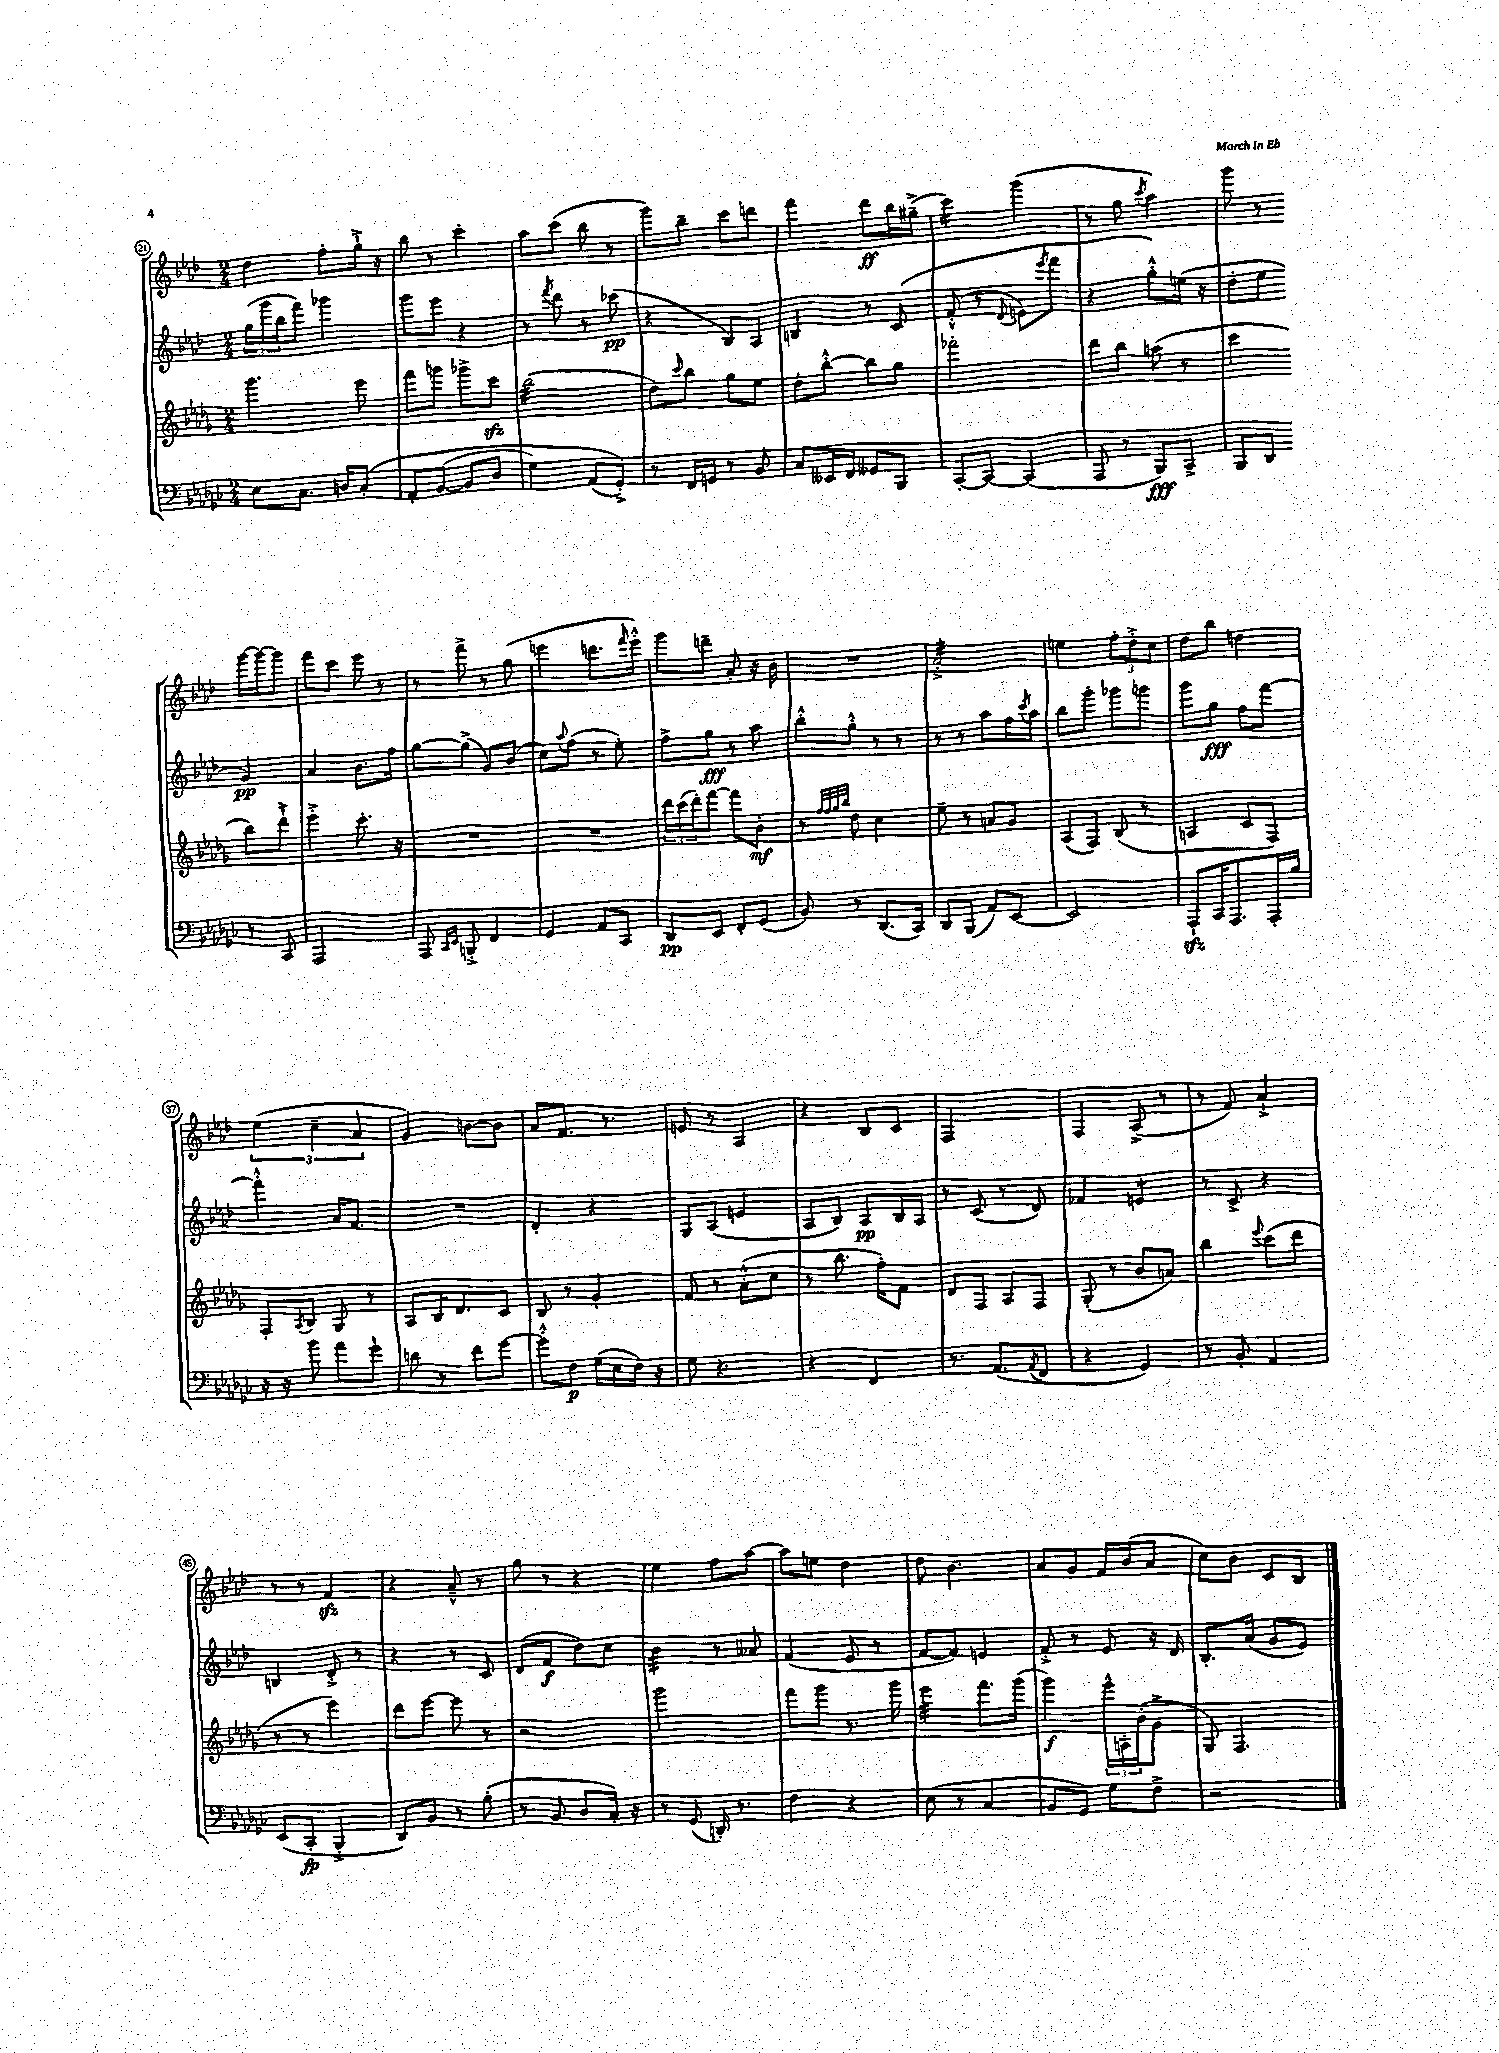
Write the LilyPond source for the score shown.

<<
\new StaffGroup <<
\new Staff = "s0" {
    \clef treble \key aes \major \numericTimeSignature \time 2/4
    des''4 f''8-. g''16-!-> r16 |
    bes''8 r8 c'''4-. |
    aes''8 c'''8( bes''8 r8 |
    g'''8) bes''8-- c'''8 d'''8 |
    f'''4 des'''8\ff bes''16 gis''16--->( |
    c'''4:16) g'''4( |
    r8 g''8 \acciaccatura { c'''8 } aes''4) |
    g'''8 r8 g'''16~ g'''16~ g'''8 |
    f'''8 c'''8 ees'''8 r8 |
    r8 f'''8-> r8 g''8( |
    e'''4 d'''8. \grace { f'''16 } e'''16-.-^) |
    g'''8 d'''8-- aes'8-. r16 bes'16 |
    R2 |
    aes'2:32-.-> |
    e''4 \tuplet 3/2 { f''8-. des''8-.-> c''8 } |
    des''8 bes''8 d''4 |
    \tuplet 3/2 { ees''4( c''4-- aes'4 } |
    g'4) b'8~ b'8 |
    aes'8 f'8. r8. |
    e'8 r8 aes4 |
    r4 bes8 c'8 |
    f2 |
    f4 aes8->( r8 |
    r8 f'8) aes'4-!-> |
    r8 r8 f'4\sfz |
    r4 aes'8---^ r8 |
    g''8 r8 r4 |
    ees''4 f''8 aes''8~ |
    aes''8 e''8 des''4 |
    des''8 bes'4. |
    aes'8 g'8 f'16 bes'16( aes'8 |
    c''8) bes'8 c'8 bes8 \bar "|." |
}
\new Staff = "s1" {
    \clef treble \key aes \major \numericTimeSignature \time 2/4
    \tuplet 3/2 { g''16( g'''16 bes''16 } f'''8) ges'''4 |
    g'''8 ees'''8 r4 |
    r8 \acciaccatura { f'''8 } des'''8 r8 ces'''8\pp( |
    r4 bes8) aes8 |
    b4 r8 c'8\( |
    f'8-.-^( r8 \appoggiatura { des'8 } e'8) \acciaccatura { ees'''8 } f'''8 |
    r4 g''8-.-^\) e''16( r16 |
    des''8-. ees''8 g'4\pp) |
    aes'4 bes'8. f''16 |
    g''8~ g''8->( g'8) bes'8( |
    c''8) \appoggiatura { aes''8 } f''8( r8 ees''8-.) |
    f''8-> g''8\fff r8 aes''8 |
    bes''8-.-^ g''8-.-^ r8 r8 |
    r8 r8 aes''8 f''16 \acciaccatura { c'''8 } aes''16 |
    bes''8 g'''8-. ges'''8 g'''8 |
    g'''8 g''8\fff f''8 f'''8~ |
    f'''4-.-^ aes'16 f'8. |
    R2 |
    des'4-. r4 |
    g8 aes8( e'4 |
    aes8 bes8) aes8\pp bes16 aes16 |
    r8 c'8( r8 des'8) |
    fes'4 e'4:8 |
    r8 c'8-> r4 |
    b4 des'8-.-> r8 |
    r4 r8 c'8 |
    des'8( f'8\f des''8) c''8 |
    bes'4:32 r8 aeses'8 |
    f'4( ees'8 r8 |
    f'8~ f'8) e'4 |
    f'8-.-> r8 ees'8 r16 des'16 |
    bes8.-. aes'16( g'8 ees'8) \bar "|." |
}
\new Staff = "s2" {
    \clef treble \key des \major \numericTimeSignature \time 2/4
    ges'''4. ees'''8 |
    f'''8 g'''8 ges'''8-> c'''8\sfz |
    bes''2:32( |
    des''8) \grace { c'''16 } bes''8 ges''8 ees''8 |
    des''8-. bes''8~-.-^ bes''8 ges''8 |
    fes'''2-. |
    des'''8 bes''8 a''8( r8 |
    c'''4 bes''8) des'''8-!-> |
    ees'''4-.-> c'''8.-. r16 |
    R2 |
    R2 |
    \tuplet 3/2 { des'''16 c'''16( des'''16-.) } f'''8~ f'''8 bes'8-.\mf |
    r8 \grace { f''32 f''32 ges''32 bes''32 } des''8 c''4 |
    ees''8-- r8 a'8 ges'8 |
    aes8( f8) bes8( r8 |
    a4 c'8 f8) |
    f8-. \acciaccatura { aes8 } bes8 ges8 r8 |
    aes8 bes16 des'8. c'8 |
    bes8 r8 ges'4-. |
    f'8 r8 aes'8-.-^( c''8 |
    r8 bes''8. f''16-.) f'8 |
    des'8 f8 aes8 f8 |
    ges8-.( r8 bes'8 a'8) |
    bes''4 \appoggiatura { ees'''8 } c'''8( des'''8 |
    r8 r8 ees'''4) |
    des'''8 ees'''8~ ees'''8 r8 |
    r2 |
    ges'''2 |
    f'''8 ges'''8 r8. ges'''16 |
    ees'''4:32 f'''8. ges'''16( |
    ges'''4\f) \tuplet 3/2 { ees'''16-^ a16-. bes'16-.( } ges'8-> |
    ges8) f4. \bar "|." |
}
\new Staff = "s3" {
    \clef bass \key ges \major \numericTimeSignature \time 2/4
    ees8 ces8. d16 ces8-.\( |
    aes,8-. bes,8~( bes,8 des8 |
    ges4) aes,8( ges,8-.->)\) |
    r8 f,16 g,16 r8 bes,8 |
    ces8 eeses,16 f,16 geses,8 bes,,8 |
    ces,8~-. ces,8~ ces,4( |
    aes,,8 r8 bes,,8\fff) ces,8-> |
    bes,,8 des,8 r8 ces,8 |
    aes,,2 |
    aes,,8 \grace { ces,16 ees,16 } b,,8-.-> f,4 |
    ges,4 aes,8 ces,8 |
    des,8\pp ees,8 f,8-. ges,8( |
    bes,8) r8 des,8.( ces,16) |
    des,8 bes,,8( aes,8) ees,8~ |
    ees,2 |
    aes,,8-!\sfz ces,16 aes,,8. aes,,16-. bes16 |
    r16 r16 bes'8 aes'8 ges'8-! |
    d'8 r8 f'8 ges'8~ |
    ges'8-.-^ f8\p ges16( ees16 f16) r16 |
    ges8 r4. |
    r4 f,4 |
    r8. aes,8.( \acciaccatura { aes,8 } f,8 |
    r4 ges,4) |
    r8 bes,8-. aes,4 |
    ees,8( ces,8-.\fp bes,,4-.-> |
    des,8) bes,8 r8 bes8-.( |
    r8 bes,8 des8 ces16-.) r16 |
    r8 ges,8( d,16-.) r8. |
    f4 r4 |
    ees8( r8 ces4 |
    bes,8 ges,8) ges8 f8-> |
    r2 \bar "|." |
}
>>
>>
\layout { \context { \Score currentBarNumber = #21 \override BarNumber.stencil = #(make-stencil-circler 0.1 0.3 ly:text-interface::print) } }
